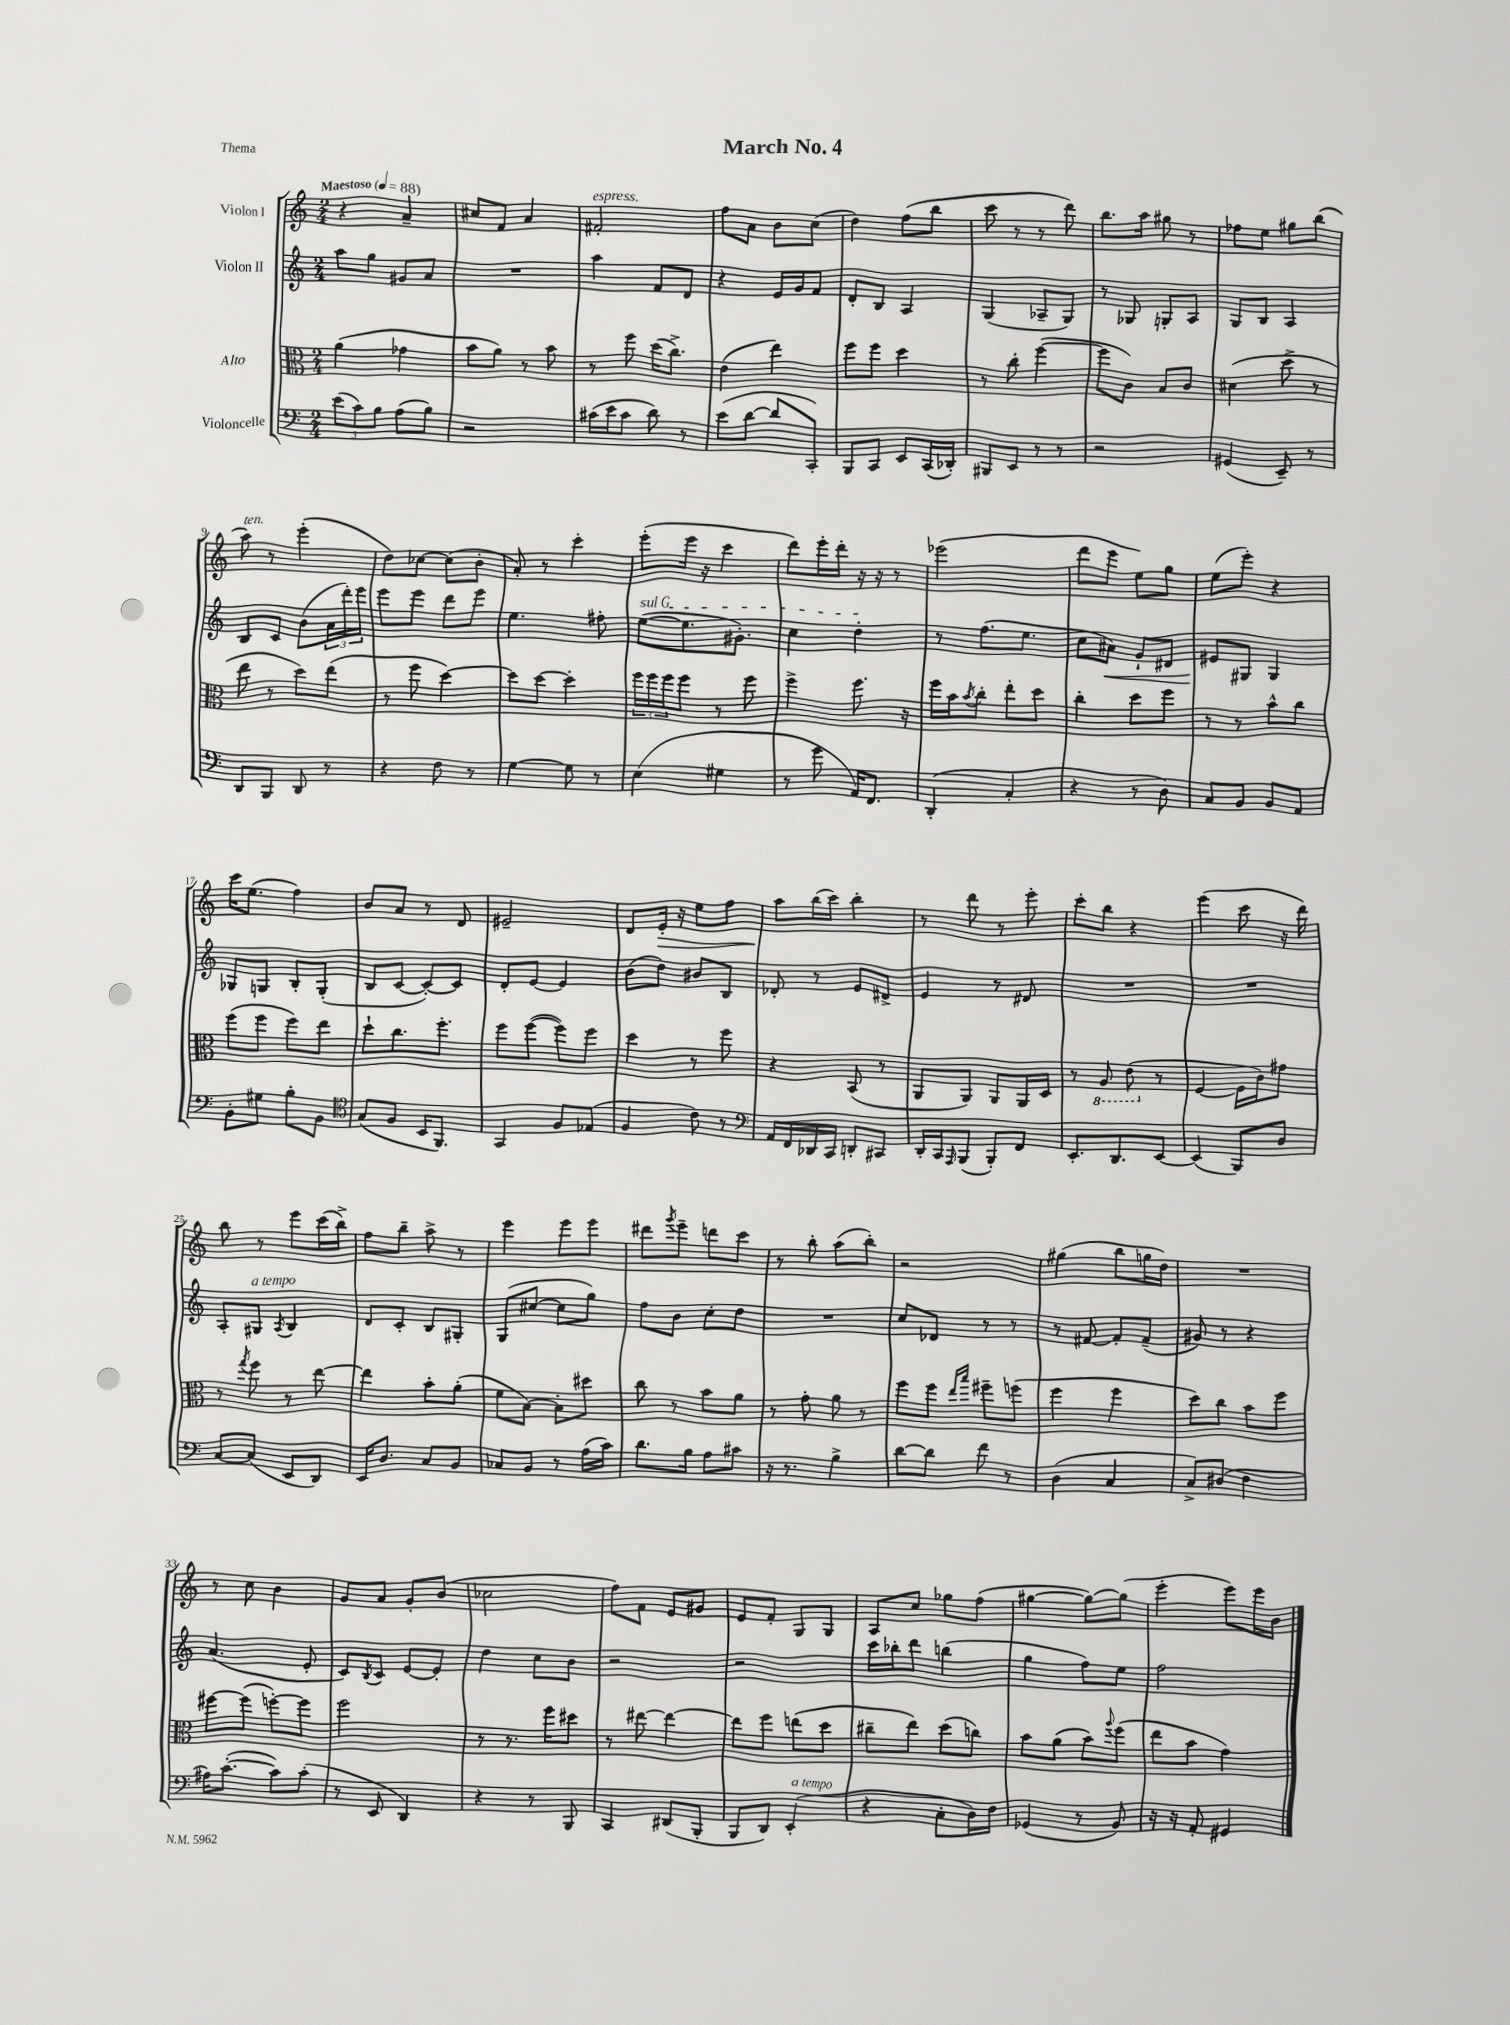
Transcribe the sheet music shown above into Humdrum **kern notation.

**kern	**kern	**kern	**kern
*staff4	*staff3	*staff2	*staff1
*clefF4	*clefC3	*clefG2	*clefG2
*k[]	*k[]	*k[]	*k[]
*M2/4	*M2/4	*M2/4	*M2/4
*MM88	*MM88	*MM88	*MM88
(12e	(4a	8aa	4r
12c)	.	.	.
.	.	8gg	.
12B	.	.	.
(8A	4g-	8g#	4a~
8B)	.	8a	.
=	=	=	=
2r	8b	2r	8cc#
.	8a)	.	8f
.	8r	.	4a
.	8b	.	.
=	=	=	=
(16c#	8r	4aa	2f#'
16e	.	.	.
8c#	8ff	.	.
8d)	(16dd	8f	.
.	8.cc^)	.	.
8r	.	8d	.
=	=	=	=
(8e	(4e	4r	8ff
[8d	.	.	8a
8d]	4ee)	16e	8b
.	.	16g	.
8CC')	.	8f	(8cc
=	=	=	=
8BBB	8ff	8d'	4dd)
8CC	8ff	8B	.
8EE	4dd	4A	(8ff
(16CC	.	.	8bb
16DD-')	.	.	.
=	=	=	=
8BBB#	8r	(4G	8ccc
8EE	8cc'	.	8r
8r	([4ff	8A-~	8r
8r	.	8G)	8ddd)
=	=	=	=
2r	8ff]	8r	8.bb
.	8c)	8G-	.
.	.	.	16aa
.	8B	8G'	8gg#
.	8c	8A	8r
=	=	=	=
(4GG#	(4d#	8G	8ff-
.	.	8B	8ee
8EE~)	8dd^	4A	8gg#
8r	8r	.	(8bb
=	=	=	=
8DD	8ee	8B	8aa)
8BBB	8r	8c	8r
8DD	8dd)	(8b	(4eee'
8r	(8ee	24a	.
.	.	24ddd')	.
.	.	24eee	.
=	=	=	=
4r	8r	8eee	8dd)
.	8ff	8eee	[8cc-
8F	[4dd)	8ddd	(8cc-]
8r	.	8eee	8b'
=	=	=	=
[4G	8dd]	4.ee	8a')
.	[8dd	.	8r
8G]	4dd']	.	4ccc'
8r	.	8ff#'	.
=	=	=	=
(4E	24ff	([8ee	(8eee'
.	24ff	.	.
.	24ff	.	.
.	8ff	8.ee]	16eee
.	.	.	16r
4G#	8r	.	4ccc
.	.	8.g#')	.
.	8ff	.	.
=	=	=	=
8r	4ff^	4cc	8ddd)
8g	.	.	16eee'
.	.	.	16ddd'
16AA)	8.ff	4dd'	16r
8.FF	.	.	16r
.	.	.	8r
.	16r	.	.
=	=	=	=
(4DD'	16ff	8r	(2eee-
.	16b	.	.
.	8qb	.	.
.	8cc'	(8.ff	.
4C'	8ee'	.	.
.	.	8.ee	.
.	8dd	.	.
=	=	=	=
4r	4cc'	8cc	8ddd
.	.	8a#)	8eee
8r	8dd	8g`	8ee)
8D)	8ff	8d#	8gg
=	=	=	=
8C	8r	8e#	(8ee
8BB	8r	8G#	8eee')
8BB	8b^^	4G#	4r
8AA	8cc	.	.
=	=	=	=
8BB'	(8ff	8G-	16ccc
.	.	.	(8.ee
8G#	8ff	8G	.
8B'	8ff)	8B'	4ff)
8BB	8ee	(8G'	.
=	=	=	=
*clefC4	*	*	*
(8G	8dd`	8B	8b
8F	8.cc	[8c	8a
16BB	.	8c'_)	8r
8.FF)	8.ff'	.	.
.	.	8c]	8d
=	=	=	=
4GG	8ff	8d'	2e#~
.	([8ff	[8e	.
8F	8ff])	4e]	.
(8E-	8ff	.	.
=	=	=	=
4F	4dd	(8b	8d
.	.	8dd)	16e'
.	.	.	16r
8c)	8r	8b#	8ee
8r	8ff	8B	8ff
=	=	=	=
*clefF4	*	*	*
16AA	4r	8d-'	8aa
16FF	.	.	.
16DD-	.	8r	(16bb
16CC	.	.	16ccc)
8DD'	(8BB	8e	4bb'
8CC#	8r	8d#^	.
=	=	=	=
16DD'	8AA	4e	8r
16CC	.	.	.
16qqAAA	.	.	.
(8BBB	8AA)	.	8ddd
8BBB')	8AA	8r	8r
8FF	16AA	8d#	8eee'
.	16D	.	.
=	=	=	=
8.EE'	8r	2r	8ccc'
.	8AA	.	8bb
8.DD	.	.	.
.	(8E	.	4r
[8EE	8r	.	.
=	=	=	=
(4EE]	[4F	2r	(4eee
8BBB)	16F]	.	8ccc
.	16c)	.	.
8D	8g#	.	16r
.	.	.	16ddd)
=	=	=	=
[8C	8r	8A'	8bb
.	8qgg	.	.
(8C]	8ff	8G#	8r
.	.	8qA	.
8EE	8r	4B	8eee
8DD)	[8ee	.	(16ccc
.	.	.	16bb^)
=	=	=	=
16EE	4ee]	8d	8ff
8.D	.	.	.
.	.	8c'	8bb~
8C	8b'	8B	8aa^
8BB	(8a'	8G#'	8r
=	=	=	=
8C-	8f	(8G	4eee
8BB	[8B)	[8cc#	.
8r	8B']	8cc#]	8eee
(16A	8dd#	8gg)	8eee
16c)	.	.	.
=	=	=	=
8.d	8cc	8ff	8ddd#
.	.	.	8qggg
.	8r	8b	8eee~
16B	.	.	.
8A	8b	8cc'	8ddd
8c#	8a	8dd	8ccc
=	=	=	=
16r	8r	2r	8r
8.r	.	.	.
.	8g'	.	8bb'
4B^	8a	.	(8aa
.	8r	.	8bb')
=	=	=	=
[8d	8ff	8cc	2r
8d]	8ff	8d-	.
.	16qqee	.	.
.	16qqbb	.	.
8f	8ff#~	8r	.
8r	(8ff	8r	.
=	=	=	=
(4D	4ff	8r	(4gg#
.	.	[8f#	.
4C	4ff	8f#']	8bb
.	.	(8f#~	16gg
.	.	.	16dd)
=	=	=	=
8C^)	8dd)	8g#)	2r
(8D#	8cc	8r	.
4F	8b	4r	.
.	8ff	.	.
=	=	=	=
16A#)	[8ff#	(4.a	8r
([8.c'	.	.	.
.	(8ff#]	.	8cc
8c])	[8ff')	.	4b
(8c'	8ff]	8e'	.
=	=	=	=
8r	2ff	8c)	8g
.	.	8qB	.
8EE	.	8c	8a
4DD)	.	[8e	8g'
.	.	8e']	(8b
=	=	=	=
4r	8r	4dd	2cc-
.	8.r	.	.
8r	.	8cc	.
.	16ff	.	.
8BBB	8dd#	8b	.
=	=	=	=
4CC	8r	2r	8ff)
.	[8ee#	.	8f
(8DD#	4ee#_	.	8e
8BBB'	.	.	8g#
=	=	=	=
8BBB	8ee#]	2r	8e
8DD)	8ff	.	8f'
(4EE'	(8ee	.	8G
.	8dd	.	8G
=	=	=	=
4r	8cc#~	16ccc	8A
.	.	16bb-'	.
.	8ee)	8ddd	8cc
8C'	(8dd	(4bb	8gg-
16D)	8cc)	.	(8ff
16F	.	.	.
=	=	=	=
(4GG-	8b	4gg	[4gg#
.	(8a	.	.
8r	8b)	8ff)	8gg#_)
.	8qqaa	.	.
8BB)	(8ff	8ee	(8gg#]
=	=	=	=
16r	8ee	2ff	4eee'
16r	.	.	.
8AA'	8b	.	.
4GG#	4g)	.	8eee)
.	.	.	16eee
.	.	.	16b
==	==	==	==
*-	*-	*-	*-
